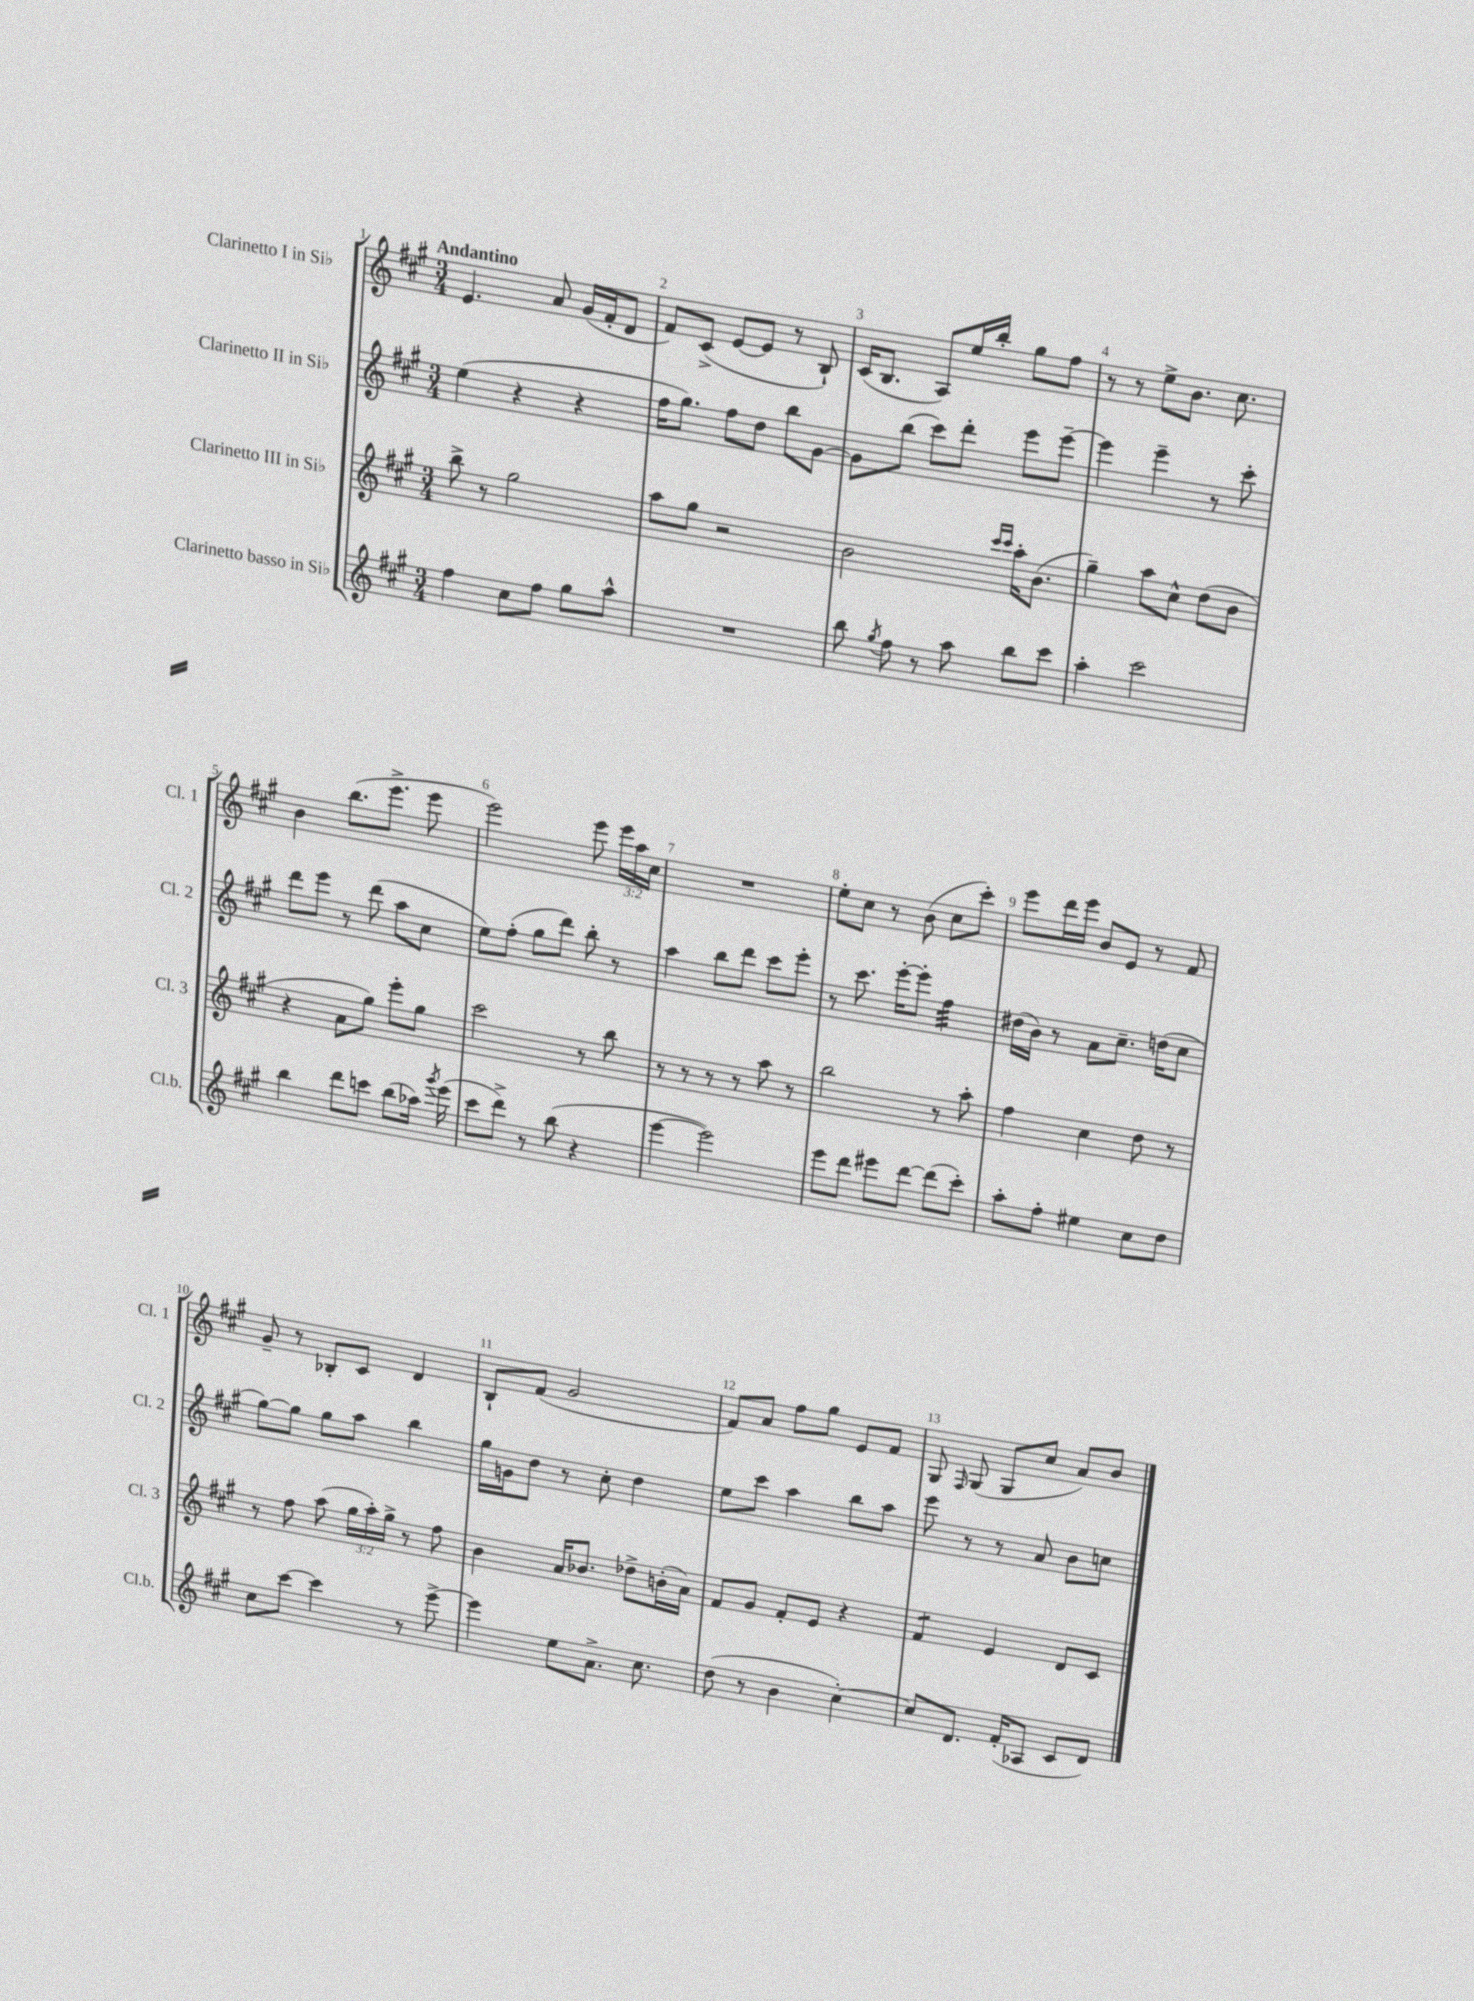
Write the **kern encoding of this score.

**kern	**kern	**kern	**kern
*staff4	*staff3	*staff2	*staff1
*clefG2	*clefG2	*clefG2	*clefG2
*k[f#c#g#]	*k[f#c#g#]	*k[f#c#g#]	*k[f#c#g#]
*M3/4	*M3/4	*M3/4	*M3/4
4ff#	8bb^	(4ee	4.e
.	8r	.	.
8cc#	2gg#	4r	.
8ff#	.	.	8a
8gg#	.	4r	(16g#
.	.	.	16f#'
8aa^^	.	.	8d
=	=	=	=
2.r	8aa	16ff#	8f#)
.	.	8.gg#)	.
.	8gg#	.	(8c#^
.	2r	8ff#	[8e
.	.	8dd	8e]
.	.	8bb	8r
.	.	[8g#	8B`)
=	=	=	=
8bb	2b	8g#]	(16c#
.	.	.	8.B
8qgg#	.	.	.
8ff#	.	(8bb	.
8r	.	8ccc#)	8A)
8aa	.	8ddd'	16ee
.	.	.	16bb'
.	16qqccc#	.	.
.	16qqccc#	.	.
8bb	16aa'	8eee	8gg#
.	(8.b	.	.
8ccc#	.	[8eee~	8ff#
=	=	=	=
4aa'	4gg#~)	4eee]	8r
.	.	.	8r
2ccc#	8aa	4eee~	8ee^
.	8cc#^^	.	8.b
.	(8dd	8r	.
.	.	.	8.cc#
.	8b	8ccc#'	.
=	=	=	=
4bb	4r	8ddd	4b
.	.	8eee	.
8ddd	8a	8r	(8.bb
8ccc	8gg#)	(8ddd	.
.	.	.	8.eee^
(8bb	8eee'	8aa	.
16aa-)	8gg#	8cc#	8eee
8qggg#	.	.	.
(16eee	.	.	.
=	=	=	=
8ccc#	2ccc#	8ee)	2eee)
8ddd^)	.	(8ff#'	.
8r	.	8gg#	.
(8bb	.	8ddd)	.
4r	8r	8bb'	8eee
.	8bb	8r	24eee
.	.	.	24aa
.	.	.	24cc#
=	=	=	=
[4eee	8r	4aa	2.r
.	8r	.	.
2eee])	8r	8bb	.
.	8r	8ddd	.
.	8aa	8ccc#	.
.	8r	8eee'	.
=	=	=	=
8eee	2bb	8r	8ee'
8ddd	.	8.ccc#	8cc#
8eee#	.	.	8r
.	.	[16eee'	.
[8ddd	.	8eee']	(8b
(8ddd]	8r	4ff#	8cc#
8ccc#')	8aa'	.	8ccc#')
=	=	=	=
8aa'	4ff#	(16dd#	8eee
.	.	16b)	.
8ff#'	.	8r	16ddd
.	.	.	16eee
4ee#	4cc#	8a	8b
.	.	8.cc#~	8e
8cc#	8dd	.	8r
.	.	(16dd	.
8dd	8r	8cc#	8f#
=	=	=	=
8cc#	8r	[8gg#)	8g#~
[8ccc#	8ff#	8gg#]	8r
4ccc#]	(8aa	8gg#	8B-'
.	24gg#	8aa	8c#
.	24aa')	.	.
.	24gg#^	.	.
8r	8r	4bb	4d
[8eee^	8ff#	.	.
=	=	=	=
4eee]	4b	16gg#	8B`
.	.	16g	.
.	.	8dd	(8f#
8ee	16a	8r	2g#
.	8.b-	.	.
8.a^	.	8cc#'	.
.	8dd-^	4dd	.
8.cc#	.	.	.
.	(16b'	.	.
.	16a)	.	.
=	=	=	=
(8dd	8f#	8ee	8f#)
8r	8g#	8ccc#	8a
4b	8f#'	4aa	8ff#
.	8e	.	8gg#
[4cc#')	4r	8bb	8e
.	.	8aa	8f#
=	=	=	=
8cc#]	4f#	8eee	8G#
.	.	.	16qqF#
8.d	.	8r	(8G#
.	4e	8r	8G#
(16f#'	.	.	.
8A-	.	8a	8cc#
8c#	8d	8b	8a)
8d)	8c#	8cc	8b
==	==	==	==
*-	*-	*-	*-
